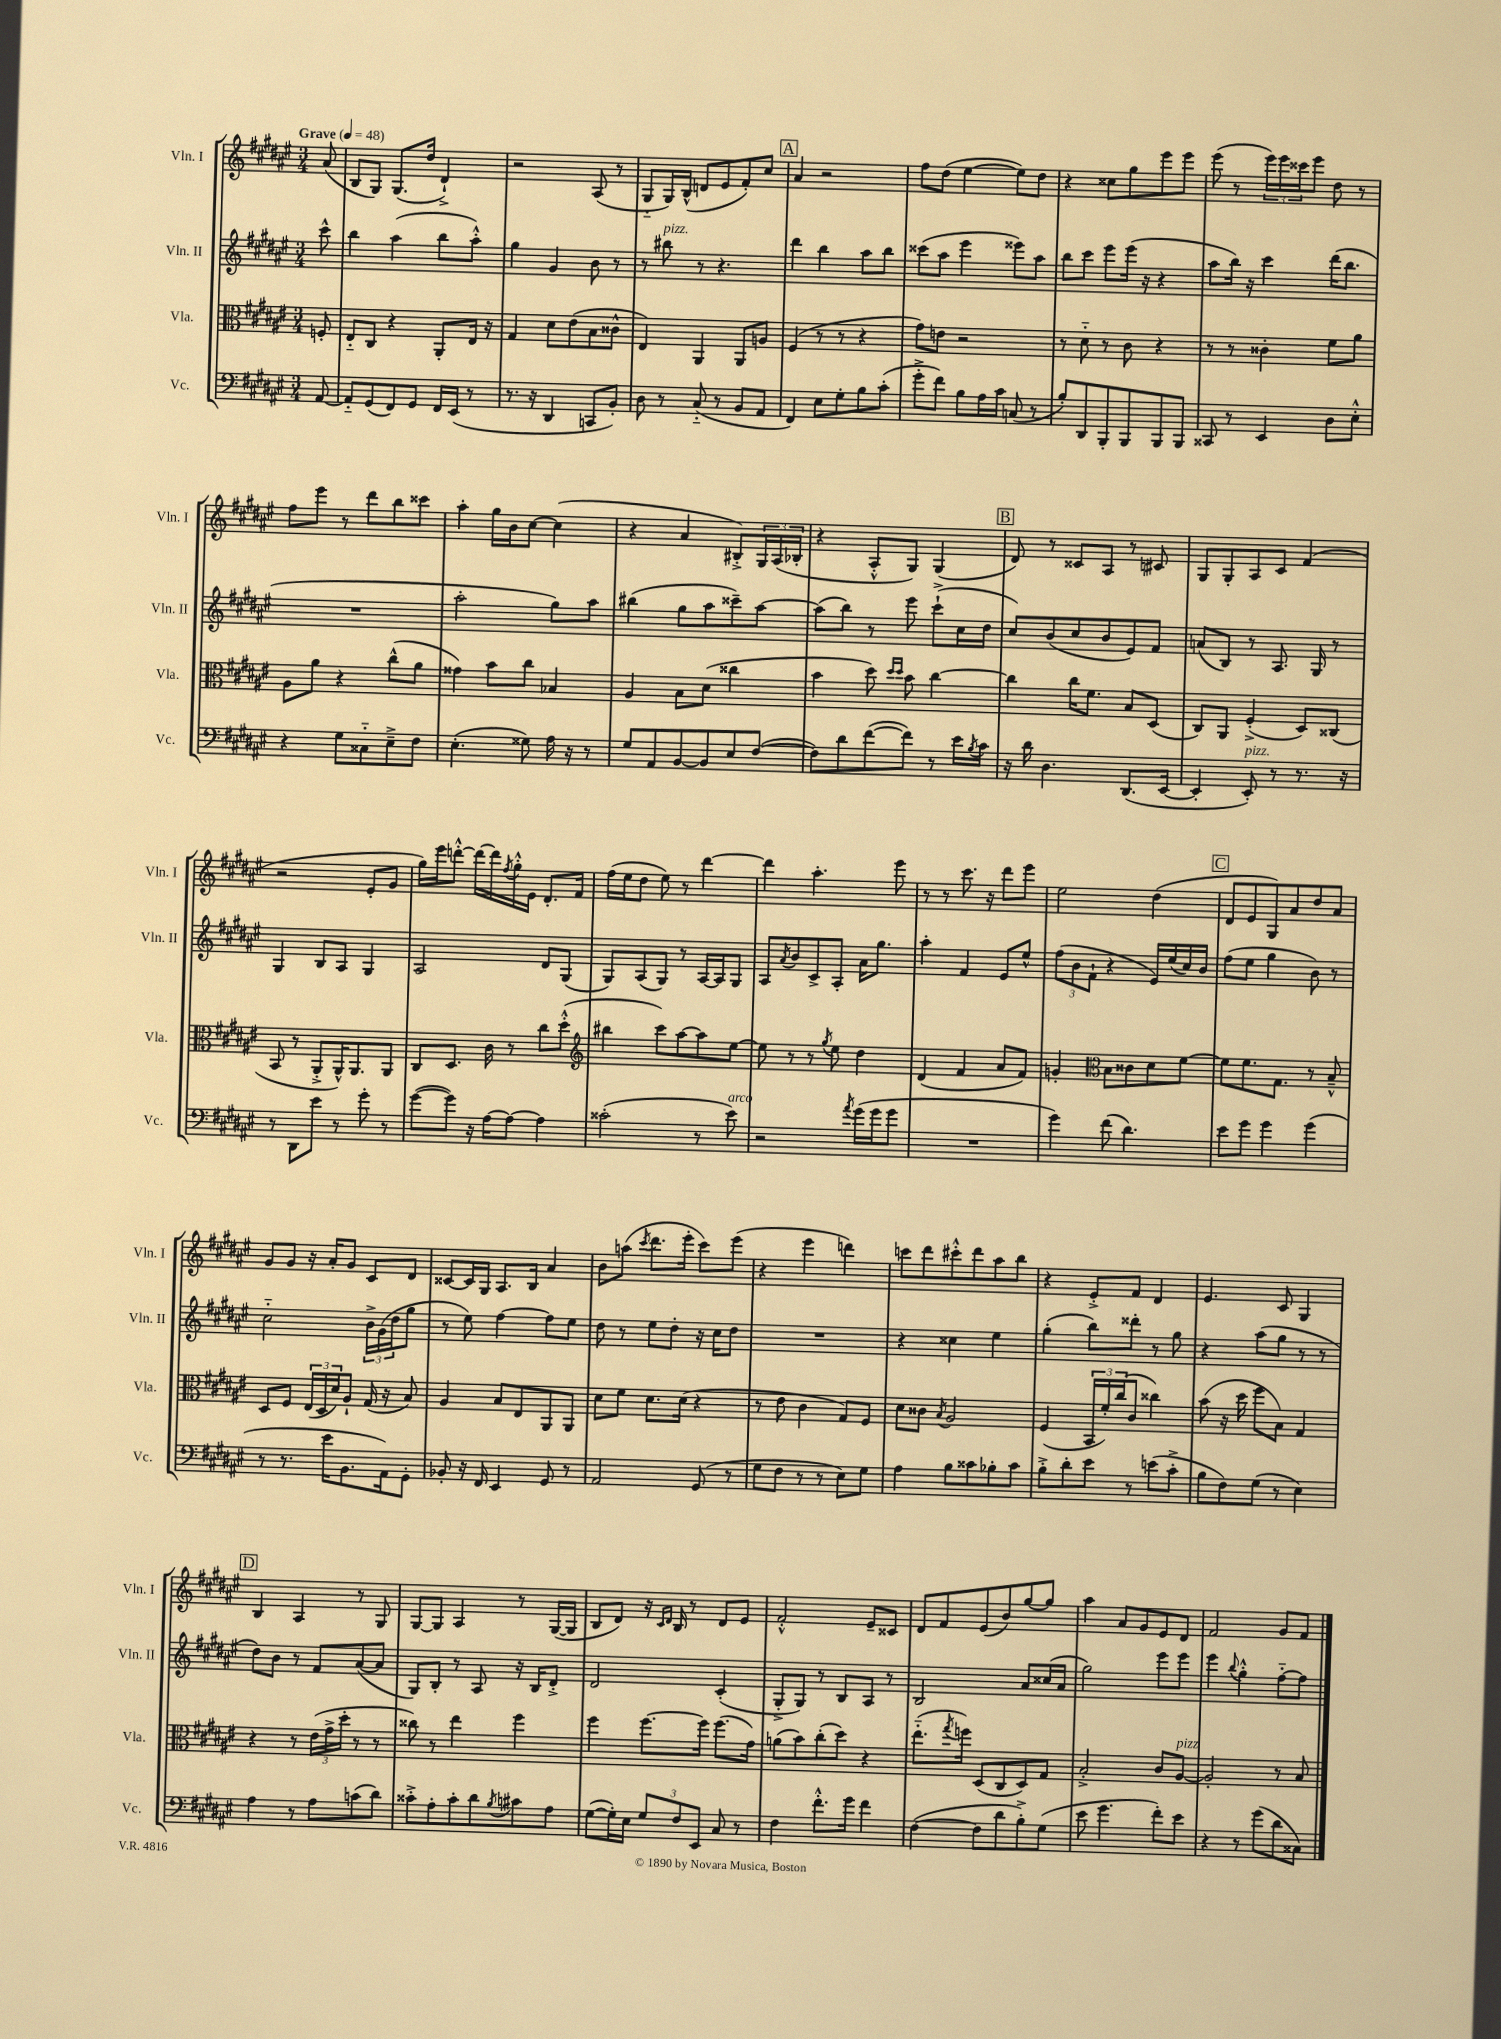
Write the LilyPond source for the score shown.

<<
\new StaffGroup <<
\new Staff = "s0" \with { instrumentName = "Vln. I" shortInstrumentName = "Vln. I" } {
    \clef treble \key fis \major \numericTimeSignature \time 3/4 \partial 8 \tempo "Grave" 4 = 48
    ais'8( |
    b8 gis8) gis8.( dis''16 dis'4-!->) |
    r2 ais8( r8 |
    gis8-_ gis16) b16-^( d'8 eis'8 fis'8-.) cis''8 |
    \mark \markup { \box "A" } ais'4 r2 |
    fis''8 dis''8( eis''4~ eis''8) dis''8 |
    r4 cisis''8 gis''8 eis'''8 eis'''8 |
    eis'''8( r8 \tuplet 3/2 { eis'''16) eis'''16 cisis'''16 } eis'''8 dis''8 r8 |
    fis''8 eis'''8 r8 dis'''8 b''8 cisis'''8 |
    ais''4-. gis''16 b'16 cis''8~ cis''4( |
    r4 ais'4 bis8-.->) \tuplet 3/2 { gis16 ais16( bes16-. } |
    r4 ais8-.-^ gis8) gis4( |
    \mark \markup { \box "B" } dis'8) r8 cisis'8 ais8 r8 cis'8 |
    gis8 gis8-. ais8 cis'8 fis'4( |
    r2 eis'8-. gis'8 |
    gis''16) eis'''16 d'''8~-.-^ d'''16~ d'''16 \acciaccatura { fis''8 } gis''16-.-^ eis'16 dis'8.-. fis'16 |
    fis''16( eis''16 dis''8 eis''8) r8 dis'''4~ |
    dis'''4 ais''4.-. eis'''8 |
    r8 r8 cis'''8. r16 dis'''8 eis'''8 |
    eis''2 dis''4( |
    \mark \markup { \box "C" } dis'8 eis'8 gis8) ais'8 dis''8 ais'8 |
    gis'8 gis'8 r16 ais'16-. gis'8 cis'8 dis'8 |
    cisis'8~ cisis'16 gis16 ais8. b16 ais'4 |
    b'8 a''8( \acciaccatura { cis'''8 } dis'''8. eis'''16-. cis'''8) eis'''8( |
    r4 eis'''4 d'''4) |
    c'''8 dis'''8 cis'''8-.-^ dis'''8 ais''8 b''8 |
    r4 eis'8-.-> fis'8 dis'4 |
    eis'4. cis'8 gis4 |
    \mark \markup { \box "D" } b4 ais4 r8 gis8 |
    gis8~ gis8 ais4 r8 gis16~( gis16 |
    b8 dis'8) r16 \grace { cis'16 dis'16 } b16 r8 dis'8 eis'8 |
    fis'2-.-^ eis'8-- cisis'8 |
    dis'8 fis'8 eis'8( b'8) gis''8~ gis''8 |
    ais''4 ais'8 gis'8 eis'8 dis'8 |
    fis'2 gis'8 fis'8 \bar "|." |
}
\new Staff = "s1" \with { instrumentName = "Vln. II" shortInstrumentName = "Vln. II" } {
    \clef treble \key fis \major \numericTimeSignature \time 3/4 \partial 8
    cis'''8-^ |
    b''4 ais''4( b''8 ais''8-.-^) |
    gis''4 gis'4 b'8 r8 |
    r8 bis''8^\markup { \italic "pizz." } r8 r4. |
    \mark \markup { \box "A" } dis'''4 b''4 ais''8 b''8 |
    cisis'''8( ais''8 eis'''4 eisis'''8) ais''8 |
    b''8 cis'''8 eis'''8 eis'''16( r16 r4 |
    ais''8 b''16) r16 cis'''4 dis'''16( b''8. |
    R2. |
    ais''2-. gis''8) ais''8 |
    bis''4( gis''8 ais''8 cisis'''8--) ais''8~ |
    ais''8( b''8) r8 eis'''8 cis'''8-!->( cis''16 dis''16 |
    \mark \markup { \box "B" } cis''8) b'8( cis''8 b'8 eis'8) fis'8 |
    a'8( b8) r8 ais8. gis16 r8 |
    gis4 b8 ais8 gis4 |
    ais2 dis'8 gis8( |
    gis8) ais8( gis8) r8 ais16~ ais16 gis8 |
    ais8 \acciaccatura { ais'8 } b'8 cis'8-> ais8-. ais'16 gis''8. |
    ais''4-. fis'4 eis'8 eis''8-^ |
    \tuplet 3/2 { fis''8( b'8 fis'8-! } r4 eis'16) eis''16( cis''16) b'16 |
    \mark \markup { \box "C" } fis''8( eis''8 gis''4 b'8) r8 |
    cis''2-_ \tuplet 3/2 { b'16-> gis'16( dis''16 } gis''8 |
    r8 eis''8) fis''4~ fis''8 eis''8 |
    dis''8 r8 eis''8 dis''8-. r16 cis''16 dis''8 |
    R2. |
    r4 cisis''4 eis''4 |
    gis''4-.( b''8) disis'''8-. r8 gis''8 |
    r4 ais''8( gis''8 r8 r8 |
    \mark \markup { \box "D" } dis''8) b'8 r8 fis'8 ais'8~( ais'8 |
    gis8) b8-. r8 ais8 r16 b16 dis'8-.-> |
    dis'2 cis'4-.( |
    gis8-.-> gis8) r8 b8 ais8 r8 |
    b2 ais'8 cisis''16( ais'16 |
    gis''2) eis'''8 eis'''8 |
    eis'''4 \appoggiatura { b''8 } gis''4-.-^ fis''8~-_ fis''8 \bar "|." |
}
\new Staff = "s2" \with { instrumentName = "Vla." shortInstrumentName = "Vla." } {
    \clef alto \key fis \major \numericTimeSignature \time 3/4 \partial 8
    f8-. |
    eis8-_ cis8 r4 ais,8-. eis16 r16 |
    gis4 dis'8 eis'8( b8 cisis'8-^ |
    eis4) ais,4 ais,8 a8 |
    \mark \markup { \box "A" } fis4( r8 r8 r4 |
    gis'8) e'8 r2 |
    r8 dis'8-_ r8 cis'8 r4 |
    r8 r8 cisis'4-. fis'8 ais'8 |
    ais8 ais'8 r4 cis''8-^( ais'8 |
    gisis'4) b'8 cis''8 bes4 |
    ais4 b8 dis'8( cisis''4 |
    b'4 dis''8) \grace { dis''16 dis''16 } b'8 cis''4~ |
    \mark \markup { \box "B" } cis''4 cis''16 fis'8. b8 dis8( |
    cis8) ais,8 fis4-.->( dis8) cisis8( |
    b,8 r8 ais,8-.-> ais,16-^) ais,8. ais,8 |
    cis8 dis8. cis'16 r8 cis''8 dis''8-.-^( |
    \clef treble bis''4 cis'''8) ais''8~ ais''8 eis''8~ |
    eis''8 r8 r8 \acciaccatura { gis''8 } eis''8 dis''4 |
    dis'4( fis'4 ais'8 fis'8) |
    g'4-. \clef alto b8 cisis'8 dis'8 fis'8~ |
    \mark \markup { \box "C" } fis'8 fis'8. gis8. r8 b8---^ |
    dis8 fis8 \tuplet 3/2 { eis16( dis16 dis'16) } ais8-! gis16( r16 b8) |
    ais4 b8 eis8 ais,8 ais,8 |
    dis'8 fis'8 dis'8. dis'16( r4 |
    r8 eis'8 cis'4 gis8) fis8 |
    dis'8 cisis'8 \acciaccatura { b8 } ais2 |
    fis4( \tuplet 3/2 { b,16 fis'16-.) cis''16( } cis'8 cisis''4) |
    b'8( r16 dis''16 fis''8 b8) gis4 |
    \mark \markup { \box "D" } r4 r8 \tuplet 3/2 { eis'16( gis'16-> dis''16-. } r8 r8 |
    cisis''8) r8 eis''4 fis''4 |
    fis''4 fis''8.~ fis''16 fis''8.( gis'16) |
    a'8( b'8) cis''8-.( dis''8) r4 |
    eis''8.-_( \acciaccatura { gis''8 } f''16) dis8( cis8 dis8) gis8 |
    b2-.-> cis'8 ais8~^\markup { \italic "pizz." } |
    ais2-. r8 b8 \bar "|." |
}
\new Staff = "s3" \with { instrumentName = "Vc." shortInstrumentName = "Vc." } {
    \clef bass \key fis \major \numericTimeSignature \time 3/4 \partial 8
    ais,8~ |
    ais,8-_ gis,8( fis,8) gis,8 fis,16 eis,16( r8 |
    r8. r16 dis,4 c,8 b,8-.) |
    dis8 r8 cis8-_( r8 b,8 ais,8 |
    \mark \markup { \box "A" } fis,4) eis8 gis8-. b8 cis'8-.( |
    gis'8-.-> fis'8) b8 ais16 cis'16 c8( r8 |
    b8-.) dis,8 b,,8-. b,,8 b,,8 b,,8 |
    cisis,8 r8 eis,4 dis8 eis8-.-^ |
    r4 gis8 cisis8-_ eis8---> fis8 |
    eis4.-.( gisis8) ais16 r16 r8 |
    gis8 ais,8 b,8~ b,8 eis8 fis8~( |
    fis8) dis'8 fis'8~( fis'8) r8 eis'16 \acciaccatura { b8 } cis'16 |
    \mark \markup { \box "B" } r16 dis'16 dis4. dis,8.( eis,16~ |
    eis,4-. eis,8-.^\markup { \italic "pizz." }) r8 r8. r16 |
    r8 dis,8 eis'8 r8 gis'8-. r8 |
    gis'8~( gis'8) r16 ais16~ ais8~ ais4 |
    cisis'2-.( r8 eis'8^\markup { \italic "arco" }) |
    r2 \acciaccatura { ais'8 } gis'16( gis'16 gis'8 |
    R2. |
    gis'4) fis'8( dis'4.) |
    \mark \markup { \box "C" } eis'8 gis'8 gis'4 gis'4( |
    r8 r8. eis'16 b,8. ais,16) gis,8-. |
    bes,8-. r16 fis,16 eis,4 gis,8 r8 |
    ais,2 gis,8( r8 |
    gis8 fis8 r8 r8 eis8) gis8 |
    ais4 b8 cisis'8 bes8-. cisis'8 |
    b8-.-> dis'8-. eis'8 r8 e'8( cis'8-.-> |
    b8 fis8) gis8( r8 eis4) |
    \mark \markup { \box "D" } ais4 r8 ais8 c'8( dis'8) |
    cisis'8-.-> ais8-. cisis'8-. dis'8 \acciaccatura { b8 } cis'8 ais8 |
    gis8~( gis16-.) eis16 \tuplet 3/2 { gis8 fis8 eis,8 } cis8 r8 |
    fis4 fis'8.-.-^ gis'16 fis'4 |
    fis4~( fis8 dis'8 b8-.->) gis8( |
    eis'8 gis'4. fis'8-.) eis'8 |
    r4 r8 gis'8( dis'8 cisis8) \bar "|." |
}
>>
>>
\layout { \context { \Score \remove "Bar_number_engraver" } }
